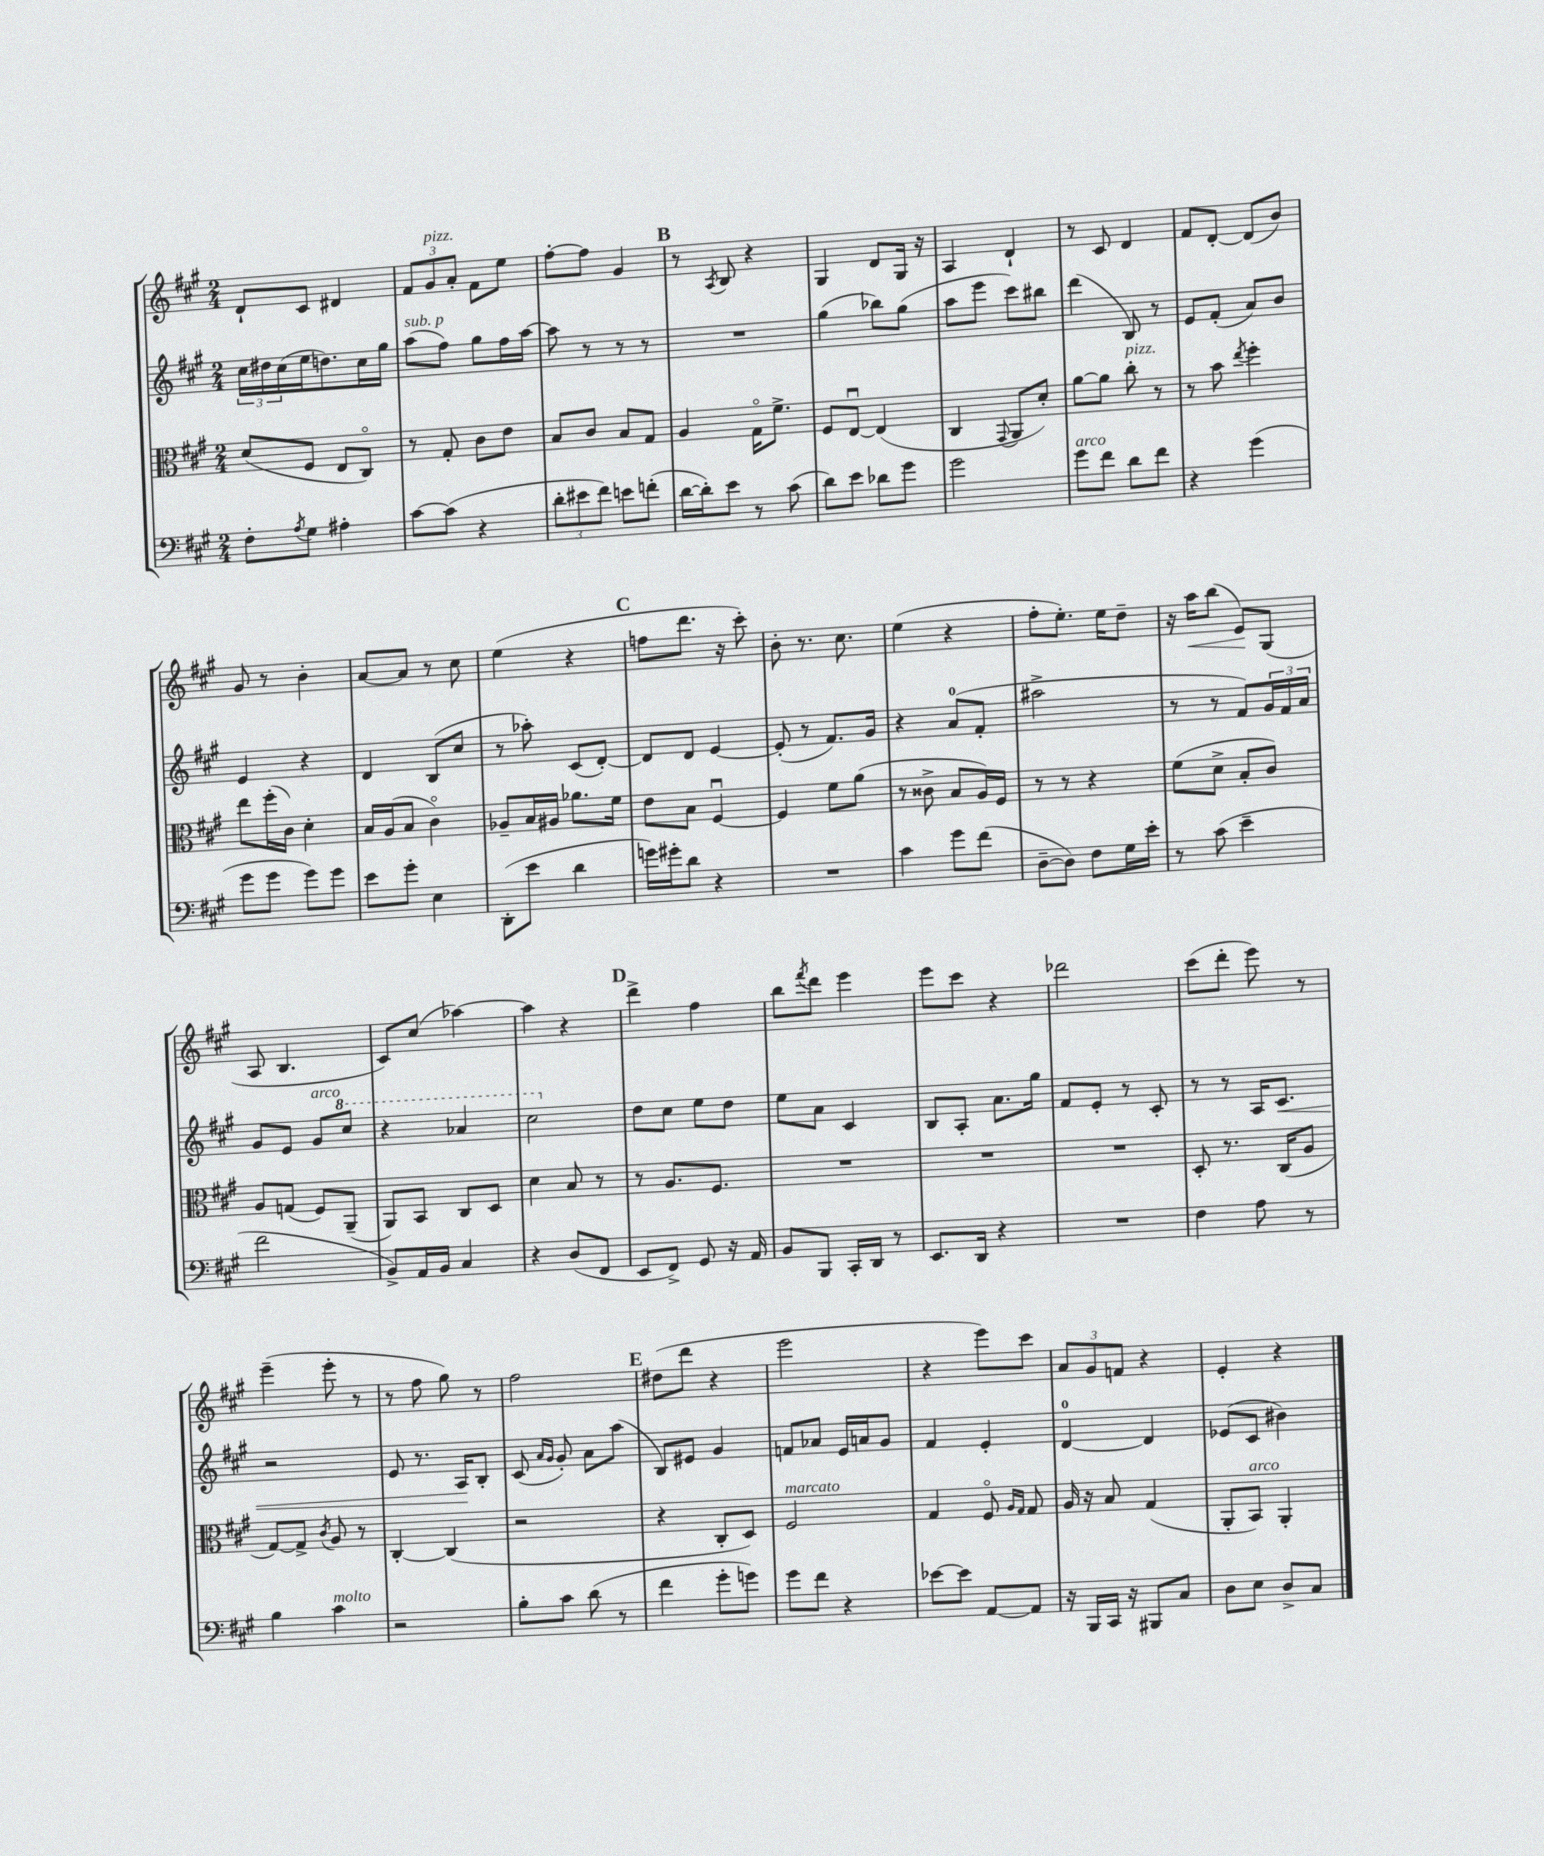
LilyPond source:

<<
\new StaffGroup <<
\new Staff = "s0" {
    \clef treble \key a \major \numericTimeSignature \time 2/4
    d'8-! cis'8 dis'4 |
    \tuplet 3/2 { fis'8 gis'8^\markup { \italic "pizz." } a'8-. } fis'8 e''8 |
    fis''8~-. fis''8 gis'4 |
    \mark \markup { \bold "B" } r8 \acciaccatura { a8 } b8 r4 |
    gis4 d'8 gis16 r16 |
    a4 d'4-! |
    r8 cis'8 d'4 |
    fis'8 d'8~-. d'8( b'8) |
    gis'8 r8 b'4-. |
    a'8~ a'8 r8 cis''8 |
    e''4( r4 |
    \mark \markup { \bold "C" } f''8 d'''8. r16 cis'''8-.) |
    b'8-. r8. cis''8. |
    e''4( r4 |
    fis''8-. e''8.-.) e''16 d''8-- |
    r16 a''16\< b''8( e'8\!) gis8( |
    a8 b4. |
    cis'8) cis''8( aes''4~) |
    aes''4 r4 |
    \mark \markup { \bold "D" } d'''4-> fis''4 |
    b''8 \acciaccatura { fis'''8 } d'''8 e'''4 |
    e'''8 cis'''8 r4 |
    des'''2 |
    cis'''8( d'''8-. e'''8) r8 |
    e'''4--( e'''8-. r8 |
    r8 fis''8 gis''8) r8 |
    fis''2 |
    \mark \markup { \bold "E" } dis''8( d'''8 r4 |
    e'''2 |
    r4 e'''8) cis'''8 |
    \tuplet 3/2 { a'8 gis'8 f'8 } r4 |
    e'4-. r4 \bar "|." |
}
\new Staff = "s1" {
    \clef treble \key a \major \numericTimeSignature \time 2/4
    \tuplet 3/2 { cis''16 dis''16 cis''16( } e''16 d''8.) cis''16 gis''16 |
    a''8^\markup { \italic "sub. p" }( fis''8) gis''8 fis''16 a''16~ |
    a''8 r8 r8 r8 |
    \mark \markup { \bold "B" } R2 |
    gis''4( bes''8) gis''8( |
    a''8 e'''8 cis'''8) bis''8 |
    d'''4( b8) r8 |
    e'8 fis'8-.( a'8) b'8 |
    e'4 r4 |
    d'4 b8( cis''8 |
    r8 aes''8-.) cis'8( d'8~-.) |
    \mark \markup { \bold "C" } d'8 d'8 e'4~ |
    e'8-.( r8 fis'8.) gis'16 |
    r4 a'8-0( fis'8-. |
    ais''2-> |
    r8 r8 fis'8) \tuplet 3/2 { gis'16 fis'16 a'16 } |
    gis'8 e'8 gis'8^\markup { \italic "arco" } \ottava #1 cis'''8 |
    r4 aes''4 |
    cis'''2 \ottava #0 |
    \mark \markup { \bold "D" } d''8 cis''8 e''8 d''8 |
    e''8 a'8 cis'4 |
    b8 a8-. a'8. gis''16 |
    fis'8 e'8-. r8 cis'8-. |
    r8 r8 a16 cis'8.\< |
    r2 |
    e'8 r8. a16\! b8-. |
    cis'8( \grace { a'16 gis'16 } gis'8-.) a'8 a''8( |
    \mark \markup { \bold "E" } b8) eis'8 gis'4 |
    f'8 aes'8 e'16 a'16 gis'8 |
    fis'4 e'4-. |
    d'4-0~ d'4 |
    ees'8( cis'8 bis'4) \bar "|." |
}
\new Staff = "s2" {
    \clef alto \key a \major \numericTimeSignature \time 2/4
    d'8( fis8 e8 cis8\flageolet) |
    r8 gis8-. cis'8 e'8 |
    b8 cis'8 b8 gis8 |
    \mark \markup { \bold "B" } a4 gis16\flageolet fis'8.-> |
    fis8 e8~\downbow e4( |
    cis4 \appoggiatura { gis,8 } a,8 d'8-.) |
    a'8~ a'8 cis''8-.^\markup { \italic "pizz." } r8 |
    r8 b'8 \acciaccatura { e''8 } fis''4-. |
    e''8 fis''16-.( cis'16) d'4-. |
    b16 a16( b8 cis'4\flageolet) |
    aes8-- b16 ais16 aes'8. fis'16 |
    \mark \markup { \bold "C" } e'8 b8 fis4~\downbow |
    fis4 fis'8 a'8( |
    r8 cisis'8-> b8 a16) fis16 |
    r8 r8 r4 |
    fis'8( d'8-> b8-. cis'8) |
    a8 g8( fis8) a,8--( |
    a,8) b,8 cis8 d8 |
    d'4 b8 r8 |
    \mark \markup { \bold "D" } r8 a8. fis8. |
    R2 |
    R2 |
    R2 |
    d8-. r8. cis16( a8 |
    gis8~) gis8-> \acciaccatura { cis'8 } a8 r8 |
    cis4~-. cis4( |
    r2 |
    \mark \markup { \bold "E" } r4 cis8-. d8) |
    fis2^\markup { \italic "marcato" } |
    gis4 fis8\flageolet \grace { a16 gis16 } gis8 |
    a16 r16 b8 gis4( |
    a,8-. b,8^\markup { \italic "arco" }) a,4-. \bar "|." |
}
\new Staff = "s3" {
    \clef bass \key a \major \numericTimeSignature \time 2/4
    fis8-. \acciaccatura { a8 } gis8 ais4-. |
    cis'8~ cis'8( r4 |
    \tuplet 3/2 { d'8-. eis'8 fis'8) } e'8 f'8-.( |
    \mark \markup { \bold "B" } d'16~ d'16-.) e'8 r8 cis'8( |
    d'8) e'8 des'8 gis'8 |
    gis'2 |
    gis'8^\markup { \italic "arco" } fis'8 d'8 fis'8 |
    r4 gis'4( |
    gis'8 gis'8 gis'8) gis'8 |
    e'8 gis'8-. e4 |
    d,8-.( e'8 d'4 |
    \mark \markup { \bold "C" } g'16) gis'16-. d'8 r4 |
    R2 |
    cis'4 gis'8 fis'8( |
    d8~-- d8) fis8 gis16 e'16-. |
    r8 cis'8( e'4-- |
    fis'2 |
    b,8->) a,16 b,16 cis4 |
    r4 d8( fis,8 |
    \mark \markup { \bold "D" } e,8 fis,8->) gis,8 r16 a,16 |
    b,8 b,,8 cis,16-. d,16 r8 |
    e,8. d,16 r4 |
    R2 |
    fis4 a8 r8 |
    b4 cis'4^\markup { \italic "molto" } |
    r2 |
    b8-. cis'8 d'8( r8 |
    \mark \markup { \bold "E" } fis'4 gis'8-. g'8) |
    gis'8 fis'8 r4 |
    ees'8~ ees'8 a,8~ a,8 |
    r16 b,,16 cis,16 r16 bis,,8 cis8 |
    d8 e8 d8-> cis8 \bar "|." |
}
>>
>>
\layout { \context { \Score \remove "Bar_number_engraver" } }
